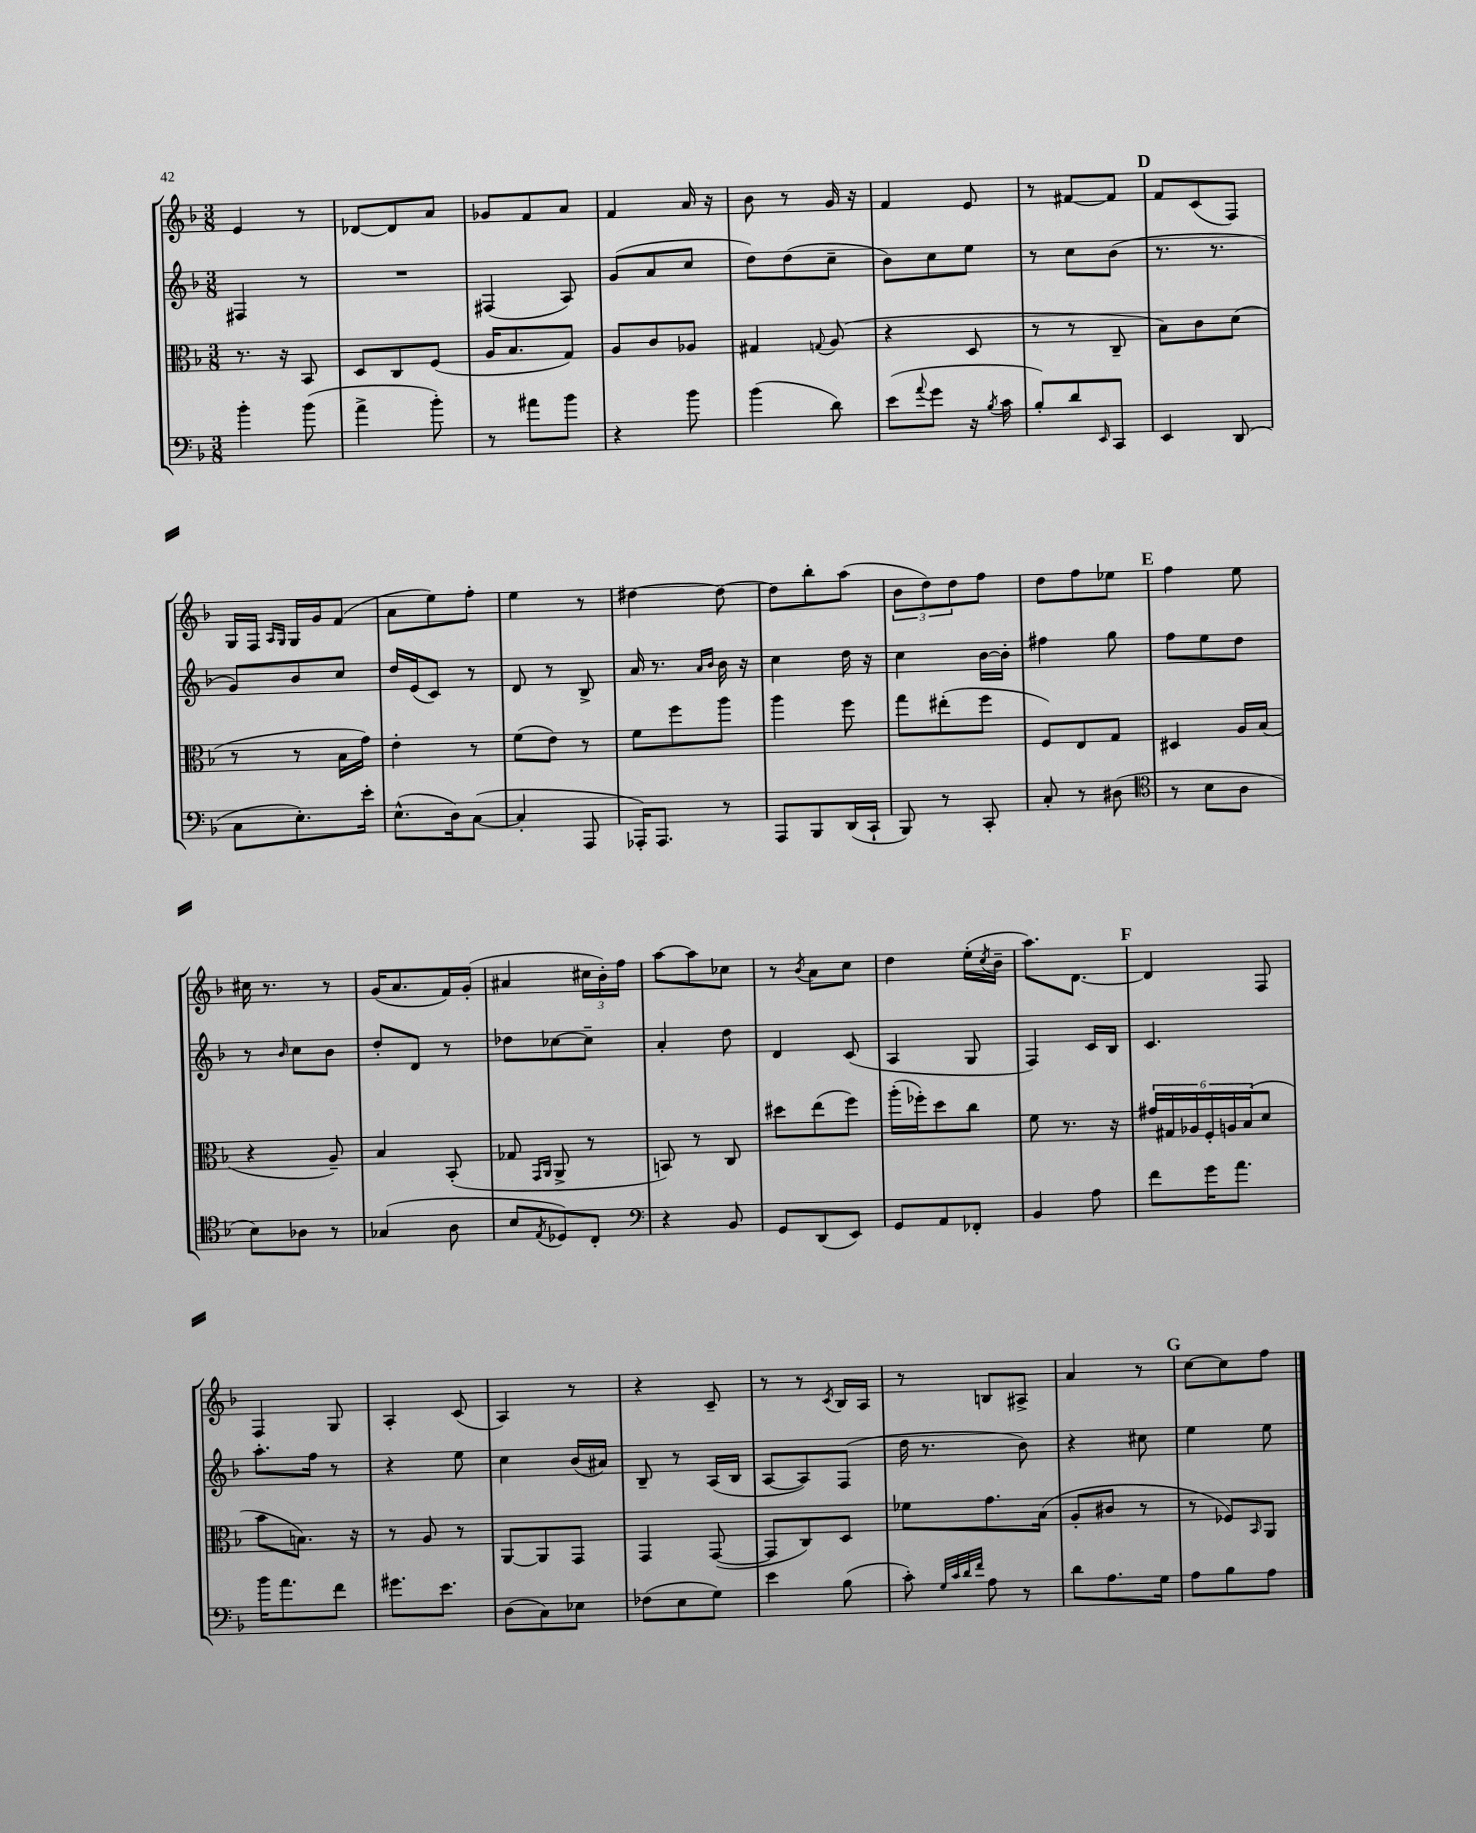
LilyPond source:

<<
\new StaffGroup <<
\new Staff = "s0" {
    \clef treble \key f \major \numericTimeSignature \time 3/8
    e'4 r8 |
    des'8~ des'8 a'8 |
    ges'8 f'8 a'8 |
    f'4 a'16 r16 |
    bes'8 r8 g'16 r16 |
    f'4 e'8 |
    r8 fis'8~ fis'8 |
    \mark \markup { \bold "D" } f'8 c'8( f8) |
    g16 f16 \grace { a16 g16 } g16 g'16 f'8( |
    a'8 e''8) f''8-. |
    e''4 r8 |
    dis''4~ dis''8~ |
    dis''8 bes''8-. a''8( |
    \tuplet 3/2 { bes'8 d''8) d''8 } f''8 |
    d''8 f''8 ees''8 |
    \mark \markup { \bold "E" } f''4 e''8 |
    cis''16 r8. r8 |
    g'16( a'8. f'16) g'16-.( |
    ais'4 \tuplet 3/2 { cis''16 bes'16-.) f''16 } |
    a''8~ a''8 ces''8 |
    r8 \acciaccatura { bes'8 } a'8 c''8 |
    d''4 e''16-.( \acciaccatura { c''8 } bes'16-- |
    a''8.) d'8.~ |
    \mark \markup { \bold "F" } d'4 f8 |
    f4 g8 |
    a4-. c'8( |
    a4) r8 |
    r4 c'8-- |
    r8 r8 \acciaccatura { c'8 } bes16 a16 |
    r8 b8 ais8-> |
    a'4 r8 |
    \mark \markup { \bold "G" } c''8~ c''8 f''8 \bar "|." |
}
\new Staff = "s1" {
    \clef treble \key f \major \numericTimeSignature \time 3/8
    fis4 r8 |
    R4. |
    fis4( a8) |
    g'8( a'8 c''8 |
    d''8) d''8( c''8-- |
    bes'8) c''8 e''8 |
    r8 c''8 bes'8( |
    \mark \markup { \bold "D" } r8. r8. |
    g'8) bes'8 c''8 |
    d''16 e'16( c'8) r8 |
    d'8 r8 bes8-> |
    a'16 r8. \grace { a'16 bes'16 } bes'16 r16 |
    c''4 d''16 r16 |
    c''4 bes'16~ bes'16-. |
    fis''4 g''8 |
    \mark \markup { \bold "E" } f''8 e''8 d''8 |
    r8 \grace { bes'16 } c''8 bes'8 |
    d''8-. d'8 r8 |
    des''8 ces''8~ ces''8-- |
    a'4-. d''8 |
    d'4 c'8( |
    a4 g8 |
    f4) c'16 bes16 |
    \mark \markup { \bold "F" } c'4. |
    a''8.-. f''16 r8 |
    r4 e''8 |
    c''4 bes'16( ais'16) |
    bes8-- r8 a16( bes16 |
    a8~ a8) f8( |
    d''16 r8. bes'8) |
    r4 cis''8 |
    \mark \markup { \bold "G" } e''4 e''8 \bar "|." |
}
\new Staff = "s2" {
    \clef alto \key f \major \numericTimeSignature \time 3/8
    r8. r16 bes,8 |
    d8 c8 f8( |
    a16 bes8. g8) |
    a8 c'8 aes8 |
    gis4 \appoggiatura { g8 } a8( |
    r4 d8 |
    r8 r8 c8-- |
    \mark \markup { \bold "D" } bes8) c'8 d'8( |
    r8 r8 bes16 g'16) |
    e'4-. r8 |
    f'8( e'8) r8 |
    f'8 f''8 a''8 |
    a''4 f''8 |
    g''8 eis''8-.( f''8 |
    f8) e8 g8 |
    \mark \markup { \bold "E" } dis4 a16 bes16( |
    r4 a8--) |
    bes4 bes,8-.( |
    ges8 \grace { g,16 a,16 } a,8-> r8 |
    b,8) r8 c8 |
    dis''8 e''8( f''8) |
    a''16-.( fes''16-.) d''8 c''8 |
    f'8 r8. r16 |
    \mark \markup { \bold "F" } \tuplet 6/4 { gis'16 gis16 aes16 f16-. a16 bes16( } d'8 |
    bes'8 b8.) r16 |
    r8 a8 r8 |
    a,8~ a,8 g,8 |
    g,4 g,8~( |
    g,8 c8) d8 |
    fes'8 g'8. bes16( |
    a8-. cis'8 r8 |
    \mark \markup { \bold "G" } r8 fes8) \grace { bes,16 } a,8 \bar "|." |
}
\new Staff = "s3" {
    \clef bass \key f \major \numericTimeSignature \time 3/8
    bes'4-. bes'8( |
    a'4-> bes'8-.) |
    r8 ais'8 bes'8 |
    r4 bes'8 |
    bes'4( d'8) |
    e'8( \appoggiatura { a'8 } g'8 r16 \acciaccatura { bes8 } c'16 |
    bes8-.) d'8 \grace { e,16 } c,8 |
    \mark \markup { \bold "D" } e,4 d,8( |
    c8 e8.-.) e'16-. |
    e8.-^( d16) c8~( |
    c4-. a,,8 |
    aes,,16-.) aes,,8. r8 |
    a,,8 bes,,8 d,16( c,16-! |
    bes,,8) r8 c,8-. |
    c8-. r8 dis8( |
    \mark \markup { \bold "E" } \clef tenor r8 bes8 a8 |
    bes8) aes8 r8 |
    ges4( a8 |
    bes8 \acciaccatura { e8 } des8) c8-. |
    \clef bass r4 bes,8 |
    g,8 d,8( e,8) |
    g,8 a,8 fes,8-. |
    bes,4 a8 |
    \mark \markup { \bold "F" } f'8 g'16 a'8. |
    bes'16 a'8. f'8 |
    gis'8. e'8. |
    d8( c8) ees8 |
    fes8( e8 g8) |
    e'4 bes8( |
    c'8-.) \grace { g32 c'32 d'32 f'32 } a8 r8 |
    d'8 a8. g16 |
    \mark \markup { \bold "G" } a8 bes8 a8 \bar "|." |
}
>>
>>
\layout { \context { \Score \remove "Bar_number_engraver" } }
